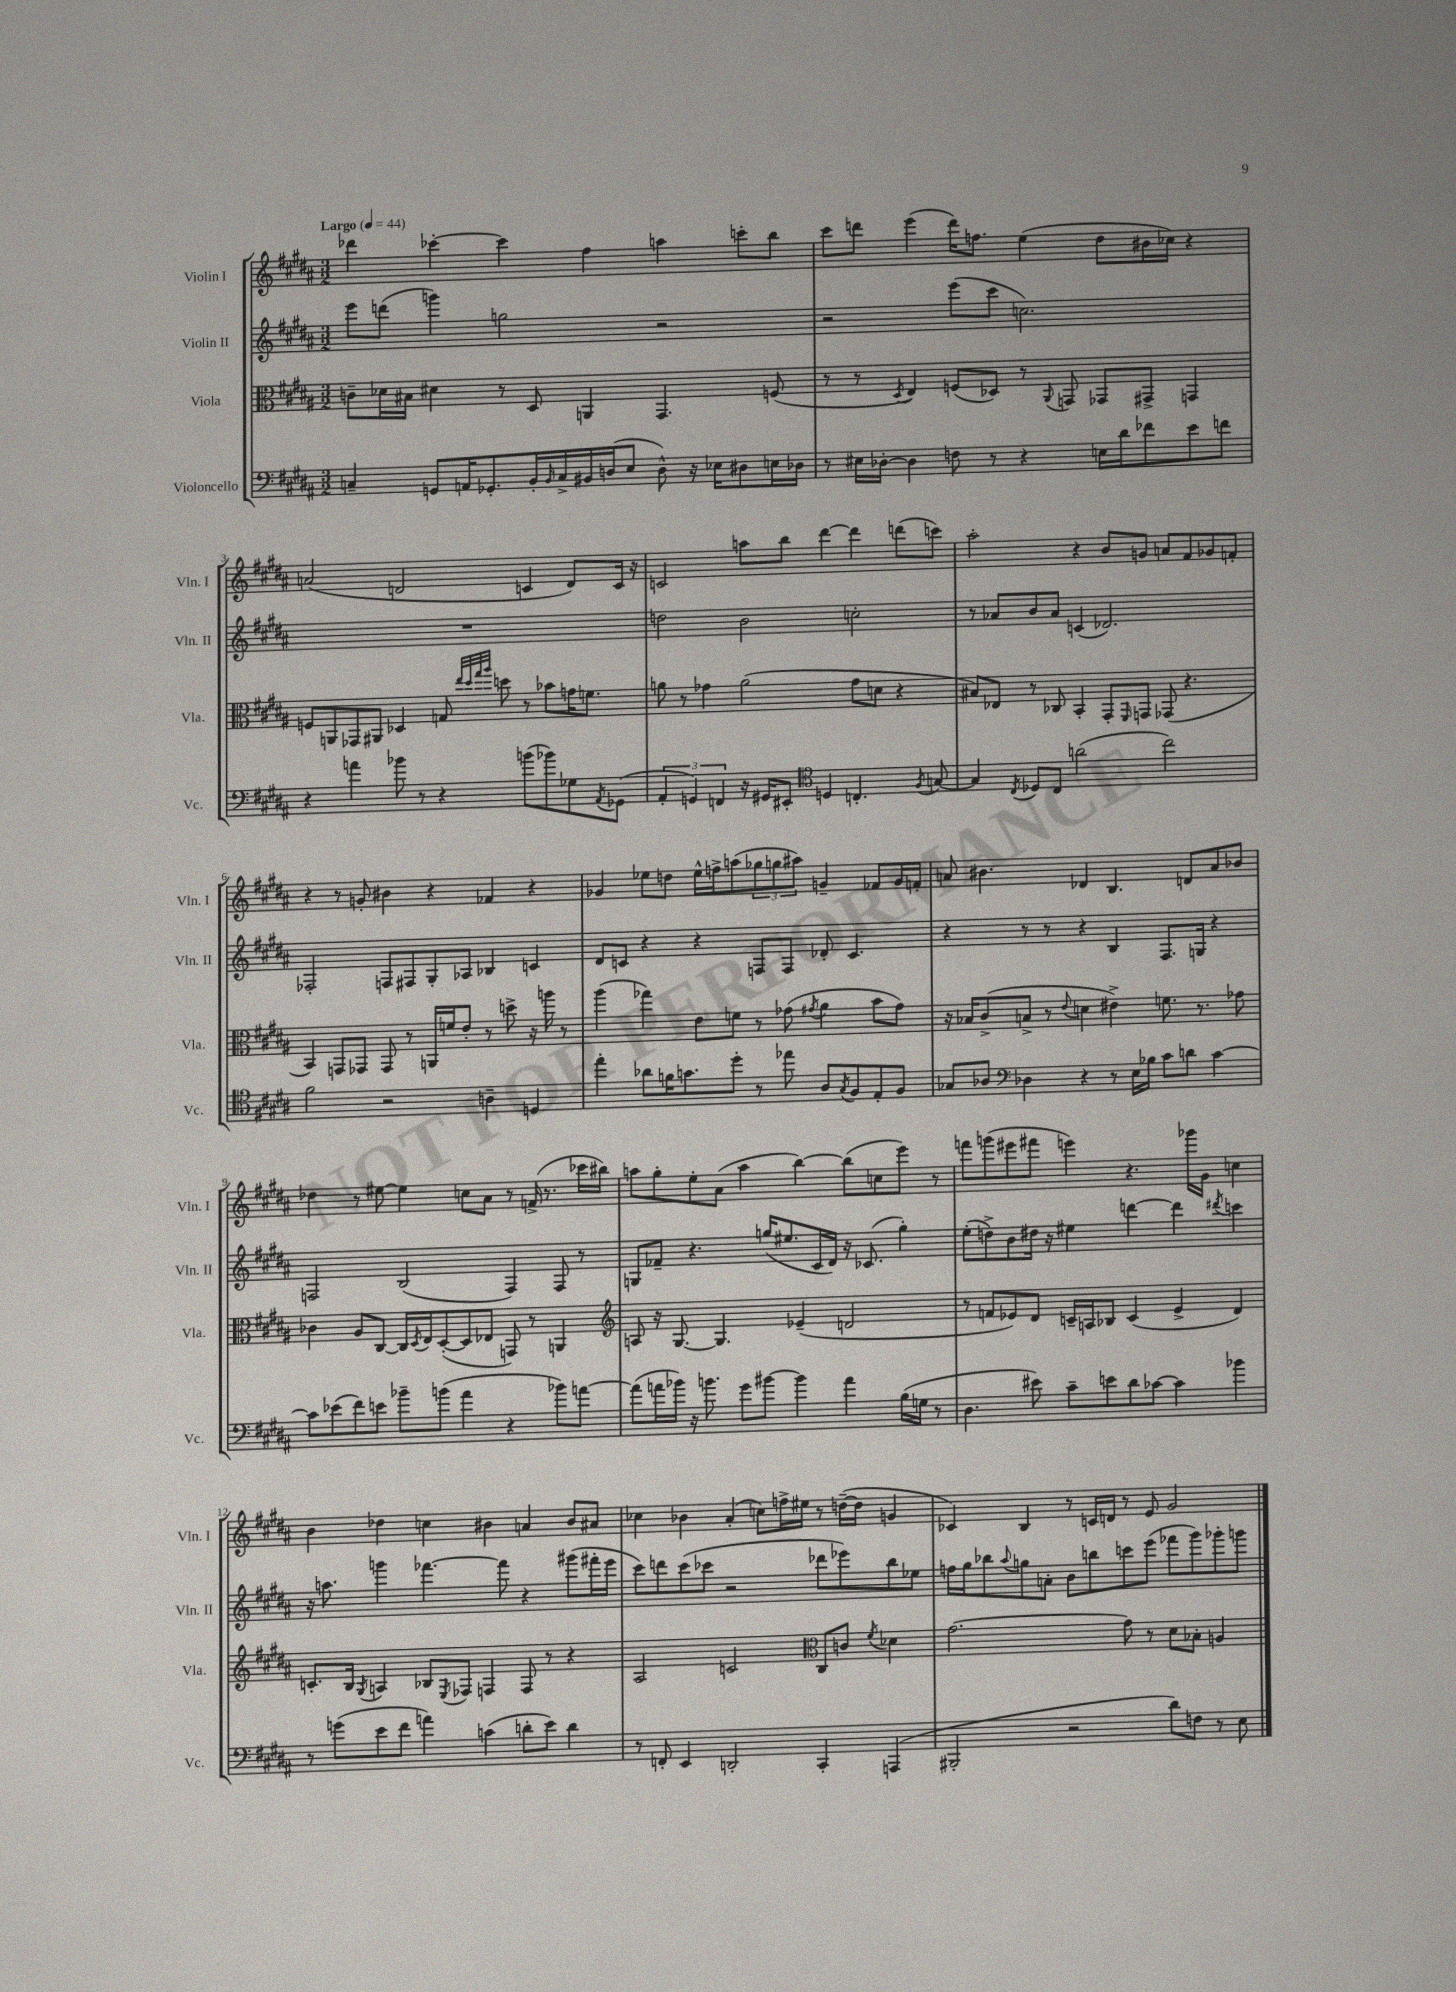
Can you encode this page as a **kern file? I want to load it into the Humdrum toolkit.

**kern	**kern	**kern	**kern
*part4	*part3	*part2	*part1
*staff4	*staff3	*staff2	*staff1
*I"Violoncello	*I"Viola	*I"Violin II	*I"Violin I
*I'Vc.	*I'Vla.	*I'Vln. II	*I'Vln. I
*clefF4	*clefC3	*clefG2	*clefG2
*k[f#c#g#d#a#]	*k[f#c#g#d#a#]	*k[f#c#g#d#a#]	*k[f#c#g#d#a#]
*M3/2	*M3/2	*M3/2	*M3/2
*MM44	*MM44	*MM44	*MM44
=1	=1	=1	=1
!	!	!	!LO:TX:a:B:t=Largo
4Cn~/	8cn~\L	8eee\L	4ddd-X\
.	16d-X\L	(8dddn\J	.
.	16B#X\JJ	.	.
8GGn/L	4d#X\	4gggn\)	[4ccc-X'\
16AAn/K	.	.	.
8.GG-X'/	.	.	.
.	8r	2ggn\	4ccc-\]
16BB'/L	8D#/	.	.
16qqBB/	.	.	.
16C^/	.	.	.
16BB#X/	4AAn/	.	4ff#\
(16Dn/J	.	.	.
8E/J	.	.	.
8D^^\)	4.GG#/	2r	4aan\
16r	.	.	.
16E-X\KL	.	.	.
8D#X\	.	.	8cccn'\L
16En\L	(8Fn/	.	8bb\J
16D-X\JJ	.	.	.
=2	=2	=2	=2
8r	8r	2r	8ccc#\L
16E#X\LL	8r	.	8dddn\J
[16D-X'\JJ	.	.	.
.	8qD#/	.	.
4D-\]	4E/)	.	(4eee\
8Fn\	(8Fn/L	(8eee\L	16ddd\KL)
.	.	.	8.ffn\J
8r	8D-X/J)	8ccc#\J	.
4r	8r	2.ccn\)	(4ee\
.	8qqAA#/	.	.
.	8GGn/	.	.
16En\LL	8GG-X/L	.	8dd#\L
16d#\J	.	.	.
8f-X\	8GG#X^/J	.	16b#X\L
.	.	.	16cc-X\JJ)
8e\	4GGn/	.	4r
8fn\J	.	.	.
!!LO:LB:g=z
=3	=3	=3	=3
4r	8Fn/L	1.r	(2an/
.	8AAn/	.	.
4an\	8GG-X/	.	.
.	8AA#X/J	.	.
8b-X\	4D-X/	.	2dn/
8r	.	.	.
4r	8Gn/	.	.
.	32qqee/LLL	.	.
.	32qqdd#/	.	.
.	32qqgg#/	.	.
.	32qqaa#/JJJ	.	.
.	8ddn\	.	.
(8bn\L	8r	.	4cn/
8b-X\)	8b-X\L	.	.
8G-X\	16gn\K	.	8d/L)
.	8.fn\J	.	.
8qAA#/	.	.	.
(8GG-X\J	.	.	16c/Jk
.	.	.	16r
=4	=4	=4	=4
6AA#'/	8an\	2ddn\	2cn/
.	8r	.	.
6GGn/)	.	.	.
.	4g-X\	.	.
6FFn/	.	.	.
16r	(2a\	2b\	8aan\L
16GG#X/KL	.	.	.
8EE#X'/J	.	.	8bb\J
*clefC4	*	*	*
4Dn/	.	.	[4ddd#\
4.Cn'/	8g-\L	2ccn'\	4ddd#\]
.	8dn\J	.	.
.	4r	.	(8dddn\L
8qF#/	.	.	.
[8Gn/	.	.	8cccn\J)
=5	=5	=5	=5
4G/]	8B#X/L)	8r	2aa#'\
.	8E-X/J	8a-X/L	.
8qC#/	.	.	.
8D-X/L	8r	8b/	.
8C#/J	8C-X/	8a-/J	.
(2an\	4BB'/	(4cn/	4r
.	8GG#'/L	2.d-X/)	8b/L
.	16qqFF#/	.	.
.	8GGn/J	.	8gn/J
2cc#\)	(8GG-X/	.	8an/L
.	4.r	.	8f#/
.	.	.	8g-X/
.	.	.	8fn'/J
!!LO:LB:g=z
=6	=6	=6	=6
2f#\	4BB/)	2F-X'/	4r
.	8GGn/L	.	8r
.	8GG-X/J	.	8gn'/
2r	8GG-/	8Fn/L	4b#X\
.	8r	8F#X/	.
.	16AAn/LL	8G#'/	4r
.	16fn/J	.	.
.	8e'/J	8A-X/J	.
4An~\	8r	4B-X/	4f-X/
.	8ddn^\	.	.
4Dn/	16r	4cn/	4r
.	16aan\	.	.
.	8r	.	.
=7	=7	=7	=7
4ee'\	(4aa#\	8d#/L	4g-X/
.	.	8cn/J	.
8a-X\L	4gg-X\)	4r	8ee-X\L
16fn\K	.	.	8ddn\J
8.gn\	.	.	.
.	8e\L	4r	16ee-^^\LL
.	.	.	16ffn^\J
8dd#'\J	8fn\J	.	(8aan\
8r	8r	8Fn/L	12gg-X\
.	.	.	12ggn\
8ee-X\	(8g-X\	8F/J	.
.	.	.	12aa#X\J)
.	8qg#X/	.	.
8A#/L	4a#\	8d-X'/	4gn~/
8qG#/	.	.	.
8F#/	.	4.c/	.
8E'/	8b\L	.	8f-X/L
8F#/J	8g#\J)	.	16g/L
.	.	.	16fn'/JJ
=8	=8	=8	=8
8G-X/L	16r	4r	8an/
.	16B-X/KL	.	.
8A-X/J	(8c#^/	.	4.b#X\
*clefF4	*	*	*
4D-X\	8Bn^/J	8r	.
.	8r	8r	.
.	8qqe/	.	.
4r	4dn\	4r	4d-X/
8r	4e#X^\)	4B/	4.B/
16E\LL	.	.	.
16B-X\JJ	.	.	.
8c#\L	8.fn\	8.F#/L	.
8dn\J	.	.	8dn/L
.	8.r	16Gn/Jk	.
[4c#\	.	4r	8a/
.	8g-X\	.	8b-X/J
!!LO:LB:g=z
=9	=9	=9	=9
8c#\L]	4c-X\	2Fn/	4dd-X\
(8e-X\	.	.	.
8f#\)	8A#/L	.	8r
8en\J	[8C#/J	.	[8ee#X\
8b-X~\L	16C#/LL]	(2B/	4ee#\]
.	8qD#/	.	.
.	16E/J	.	.
(8bn\J	([8D#'/	.	.
4a#\	8D#/]	.	8ccn\L
.	8E-X/J	.	8a#\J
4r	8GGn/)	4F/)	8r
.	8r	.	(16fn^/
.	.	.	8.r
8b-X\L)	4AAn/	8F/	.
[8an\J	.	8r	16ccc-X\LL
.	.	.	16bb#X\JJ)
=10	=10	=10	=10
*	*clefG2	*	*
(8a\L]	8An/	8Gn/L	8aan\L
16an\L	16r	8f-X~/J	8gg#'\
16b-X\JJ)	[8.G#/	.	.
16r	.	4.r	8ee'\
8.bn\	.	.	.
.	4.G#/]	.	(8a#\J
8g#\L	.	.	4aa\
[8b#X\J	.	(16ggn/KL	.
.	.	8.ee#X/	.
4b#\]	(4e-X~/	.	[4bb\)
.	.	16c#/L	.
.	.	16d#/JJ)	.
4a\	2dn/	16r	(8bb\L]
.	.	(8.c-X/	.
.	.	.	8ccn\
(16B\LL	.	4gg'\)	8eee\J)
16Gn\JJ	.	.	.
8r	.	.	8r
=11	=11	=11	=11
4.D#\	8r	(8ee'\L	8fffn\L
.	8fn/L	8ddn^\)	(8gggn\
.	8e-X/)	8b\	8eee#X\
8e#X\)	8d#/J	16dd#X\Jk	8fff#X\J
.	.	16r	.
8c#~\L	16cn~/LL	4ee#X\	4eeen\)
.	16An/J	.	.
8en\	8B-X/J	.	.
8d#\	(4c/	[4dddn\	4.r
[8c-X\J	.	.	.
4c-\]	4e-^/	4ddd\]	.
.	.	.	16ggg-X\LL
.	.	.	16g#\JJ
.	.	8qddd#X/	.
4b-X\	4d#/)	4cccn\	4ccn\
!!LO:LB:g=z
=12	=12	=12	=12
8r	8.cn'/L	16r	4b\
.	.	8.aan\	.
(8gn\L	.	.	.
.	16B/Jk	.	.
.	8qG#/	.	.
8e\	4An/	4gggn\	4dd-X\
8f#\J	.	.	.
4an\)	8B-X/L	[4.fff-X\	4ccn\
.	8qE/	.	.
.	8F-X/J	.	.
(4cn\	4Fn/	.	4b#X\
.	.	8fff-\]	.
8dn'\L	8F/	4r	4an/
8e\J)	8r	.	.
4d\	4r	(8ggg#X\L	8b#/L
.	.	16fff#X'\L	8a#X/J
.	.	16eee\JJ	.
=13	=13	=13	=13
8r	2A#/	8ccc#\L)	4cc-X\
8FFn'/	.	8dddn\	.
4EE/	.	(8ccc#\	4b-X\
.	.	8ccc-X\J	.
2DDn'/	2cn/	2r	(4a#'/
.	.	.	8ccn\L)
.	.	.	16ffn^\L
.	.	.	16ee#X\JJ
*	*clefC3	*	*
4CC#'/	8C#/L	8ddd-X\L	8r
.	8cn/J	8eee-X\)	([16ddn~\LL
.	.	.	16dd\JJ]
.	8qf#/	.	.
(4AAAn/	4d-X\	8bb\	4gn/
.	.	8ee-X\J	.
=14	=14	=14	=14
2BBB#X'/	[2.g#\	16ffn\LL	4c-X/)
.	.	16gg#\J	.
.	.	8bb-X\	.
.	.	8qqaa#/	.
.	.	8ggn\	4B/
.	.	8an'\J	.
2r	.	8b\L	8r
.	.	8bbn\	16cn/LL
.	.	.	16dn/JJ
.	8g#\]	8cccn\	8r
.	8r	(8eee\J	8e/
8d#\L)	8d#\L	8fff-X\L	2g#/
8Fn\J	8B-X'\J	8ggg#\)	.
8r	4An/	8ggg-X'\	.
8E\	.	8gggn\J	.
==	==	==	==
*-	*-	*-	*-
